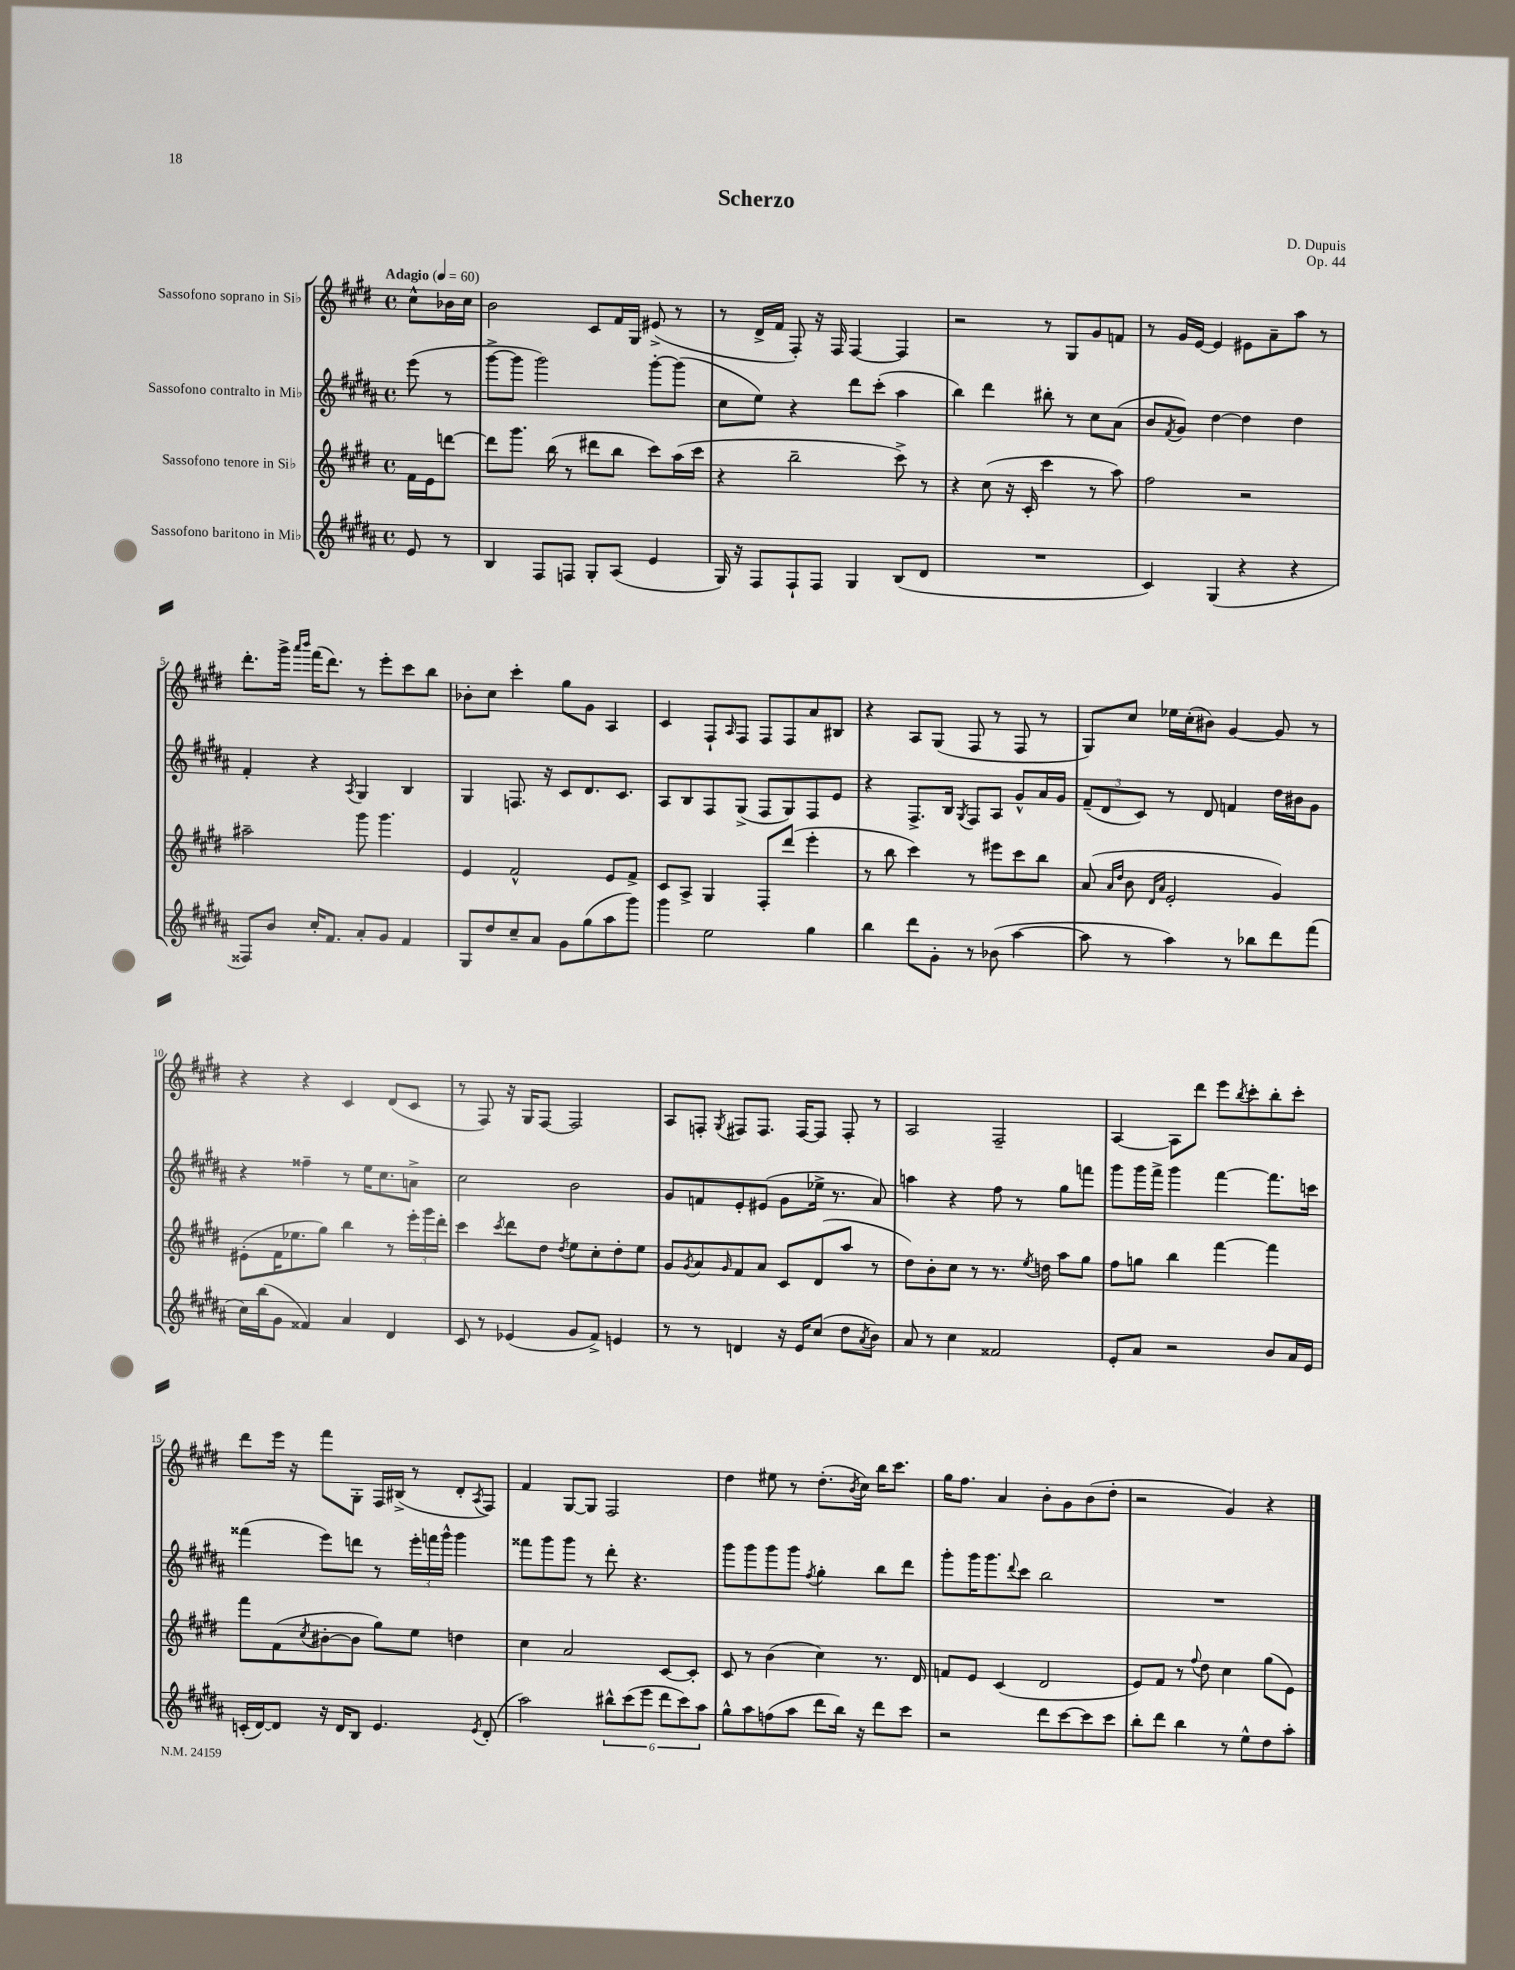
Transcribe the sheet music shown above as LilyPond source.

\header { title = "Scherzo" composer = "D. Dupuis" opus = "Op. 44" }
<<
\new StaffGroup <<
\new Staff = "s0" \with { instrumentName = "Sassofono soprano in Sib" } {
    \clef treble \key e \major \defaultTimeSignature \time 4/4 \partial 4 \tempo "Adagio" 4 = 60
    cis''8-^ bes'16 cis''16 |
    b'2 cis'8 fis'16 gis16 eis'8->( r8 |
    r8 dis'16-> fis'16 fis8-.) r16 fis16 fis4~ fis4 |
    r2 r8 gis8 gis'8 f'8 |
    r8 gis'16 e'16~ e'4 eis'8 a'8-- a''8 r8 |
    dis'''8.-. gis'''16-> \grace { a'''16 b'''16 } fis'''16( dis'''8.) r8 e'''8-. cis'''8 b''8 |
    bes'8-. cis''8 cis'''4-. gis''8 gis'8 a4 |
    cis'4 fis8-! \grace { a16 } fis8 fis8 fis8 a'8 bis8 |
    r4 a8 gis8( fis8 r8 fis8 r8 |
    gis8) cis''8 ees''16 cis''16-.( bis'8) gis'4~ gis'8 r8 |
    r4 r4 cis'4 dis'8( cis'8 |
    r8 fis8) r16 gis16 fis8~ fis2 |
    a8 f8-. \acciaccatura { gis8 } fis8 fis8. fis16~ fis8 fis8-. r8 |
    a2 fis2-- |
    a4~ a8 dis'''8 e'''8 \acciaccatura { b''8 } cis'''8-. b''8-. cis'''8-. |
    dis'''8 e'''16 r16 fis'''8 gis8-. fis16 bis16->( r8 dis'8-. \acciaccatura { a8 } fis8) |
    fis'4 gis8~ gis8 fis2 |
    dis''4 eis''8 r8 dis''8.-.( \acciaccatura { b'8 } cis''16) b''16 cis'''8. |
    gis''16 fis''8. a'4 b'8-. gis'8 b'8( dis''8-. |
    r2 gis'4) r4 \bar "|." |
}
\new Staff = "s1" \with { instrumentName = "Sassofono contralto in Mib" } {
    \clef treble \key b \major \defaultTimeSignature \time 4/4 \partial 4
    e'''8( r8 |
    gis'''8~-> gis'''8 gis'''2) gis'''8~-. gis'''8( |
    cis''8 e''8) r4 dis'''8 cis'''8-.( ais''4 |
    b''4) dis'''4 bis''8-. r8 cis''8 ais'8( |
    b'8 \acciaccatura { fis'8 } gis'8) dis''4~ dis''4 dis''4 |
    fis'4-. r4 \acciaccatura { ais8 } gis4 b4 |
    gis4 f8. r16 cis'8 dis'8. cis'8. |
    ais8 b8 fis8 gis8->( fis8 gis8) fis8 e'8 |
    r4 fis8.-> b16 \acciaccatura { gis8 } fis8 ais8 gis'8-^ ais'16 gis'16 |
    \tuplet 3/2 { fis'8--( dis'8 cis'8) } r8 dis'8 f'4 dis''16 bis'16 gis'8 |
    r4 fisis''4-- r8 e''16 cis''8. a'8-> |
    cis''2 b'2 |
    gis'8 f'8 e'8-. eis'8( gis'8 ees''16-> r8. ais'8) |
    a''4 r4 fis''8 r8 gis''8 f'''8 |
    gis'''8 gis'''16 fis'''16-> gis'''4 fis'''4~ fis'''8. c'''16 |
    fisis'''4( e'''8) d'''8 r8 \tuplet 3/2 { e'''16-. f'''16 gis'''16-^ } gis'''4 |
    fisis'''8 gis'''8 gis'''8 r8 dis'''8-. r4. |
    gis'''8 gis'''8 gis'''8 gis'''8 \acciaccatura { fis''8 } gis''4-. b''8 dis'''8 |
    gis'''8-. gis'''16 gis'''8. \appoggiatura { dis'''8 } cis'''8 b''2 |
    R1 \bar "|." |
}
\new Staff = "s2" \with { instrumentName = "Sassofono tenore in Sib" } {
    \clef treble \key e \major \defaultTimeSignature \time 4/4 \partial 4
    fis'16 e'16 d'''8~ |
    d'''8 gis'''8. b''16( r8 dis'''8 b''8 cis'''8) a''16( cis'''16 |
    r4 b''2-- cis'''8->) r8 |
    r4 cis''8( r16 cis'16-. cis'''4 r8 a''8) |
    fis''2 r2 |
    ais''2-- gis'''8 gis'''4. |
    e'4 fis'2-^ e'8 fis'8-> |
    cis'8 a8-> gis4 fis8-. dis'''8( e'''4-. |
    r8 b''8 cis'''4) r8 eis'''8 cis'''8 b''8 |
    a'8( \grace { a'16 dis''16 } b'8 \grace { dis'16 a'16 } e'2-. gis'4) |
    eis'8-.( fis'16 ees''8. gis''8) b''4 r8 \tuplet 3/2 { e'''16-. gis'''16 dis'''16-. } |
    cis'''4 \acciaccatura { cis'''8 } dis'''8 dis''8 \acciaccatura { dis''8 } e''8 cis''8-. dis''8-. e''8 |
    gis'8 \acciaccatura { gis'8 } a'8 \grace { gis'16 } fis'8 a'8 cis'8 dis'8( a''8 r8 |
    dis''8) b'8-. cis''8 r8 r8. \acciaccatura { e''8 } d''16 a''8 gis''8 |
    fis''8 g''8 b''4 fis'''4~ fis'''4 |
    fis'''8 fis'8( \acciaccatura { cis''8 } bis'8~-. bis'8 gis''8) e''8 d''4 |
    cis''4 a'2 cis'8~ cis'8-. |
    cis'8 r8 b'4( cis''4) r8. dis'16 |
    f'8 e'8 cis'4( dis'2 |
    e'8) fis'8 r8 \appoggiatura { fis''8 } dis''8 cis''4 gis''8( e'8) \bar "|." |
}
\new Staff = "s3" \with { instrumentName = "Sassofono baritono in Mib" } {
    \clef treble \key b \major \defaultTimeSignature \time 4/4 \partial 4
    e'8 r8 |
    b4 fis8 f8 gis8-. ais8( e'4 |
    gis16) r16 fis8 fis8-! fis8 gis4 b8( dis'8 |
    R1 |
    cis'4) gis4( r4 r4 |
    fisis8) b'8 cis''16-. fis'8. ais'8-. gis'8 fis'4 |
    gis8 dis''8 cis''8-- ais'8 gis'8 gis''8( ais''8 gis'''8) |
    gis'''4 e''2 gis''4 |
    b''4 dis'''8 gis'8-. r8 bes'8( ais''4~ |
    ais''8 r8 ais''4) r8 bes''8 dis'''8 fis'''8( |
    cis''16) b''16( gis'8 fisis'4) ais'4 dis'4 |
    cis'8 r8 ees'4( gis'8 fis'8->) e'4 |
    r8 r8 d'4 r16 e'16 cis''8( dis''8 \acciaccatura { ais'8 } b'8) |
    ais'8 r8 cis''4 fisis'2 |
    e'8-. ais'8 r2 b'8 ais'16 e'16 |
    c'16-.( dis'16~) dis'8 r16 dis'16 b8 e'4. \acciaccatura { e'8 } dis'8-.( |
    ais''2) \tuplet 6/4 { bis''8-^ cis'''8( e'''8 dis'''8 cis'''8) ais''8 } |
    gis''8-^ ais''8 f''8( ais''8 dis'''8 b''16) r16 dis'''8 cis'''8 |
    r2 dis'''8 cis'''8~ cis'''8 cis'''8 |
    b''8-. dis'''8 b''4 r8 e''8-^ dis''8 ais''8-. \bar "|." |
}
>>
>>
